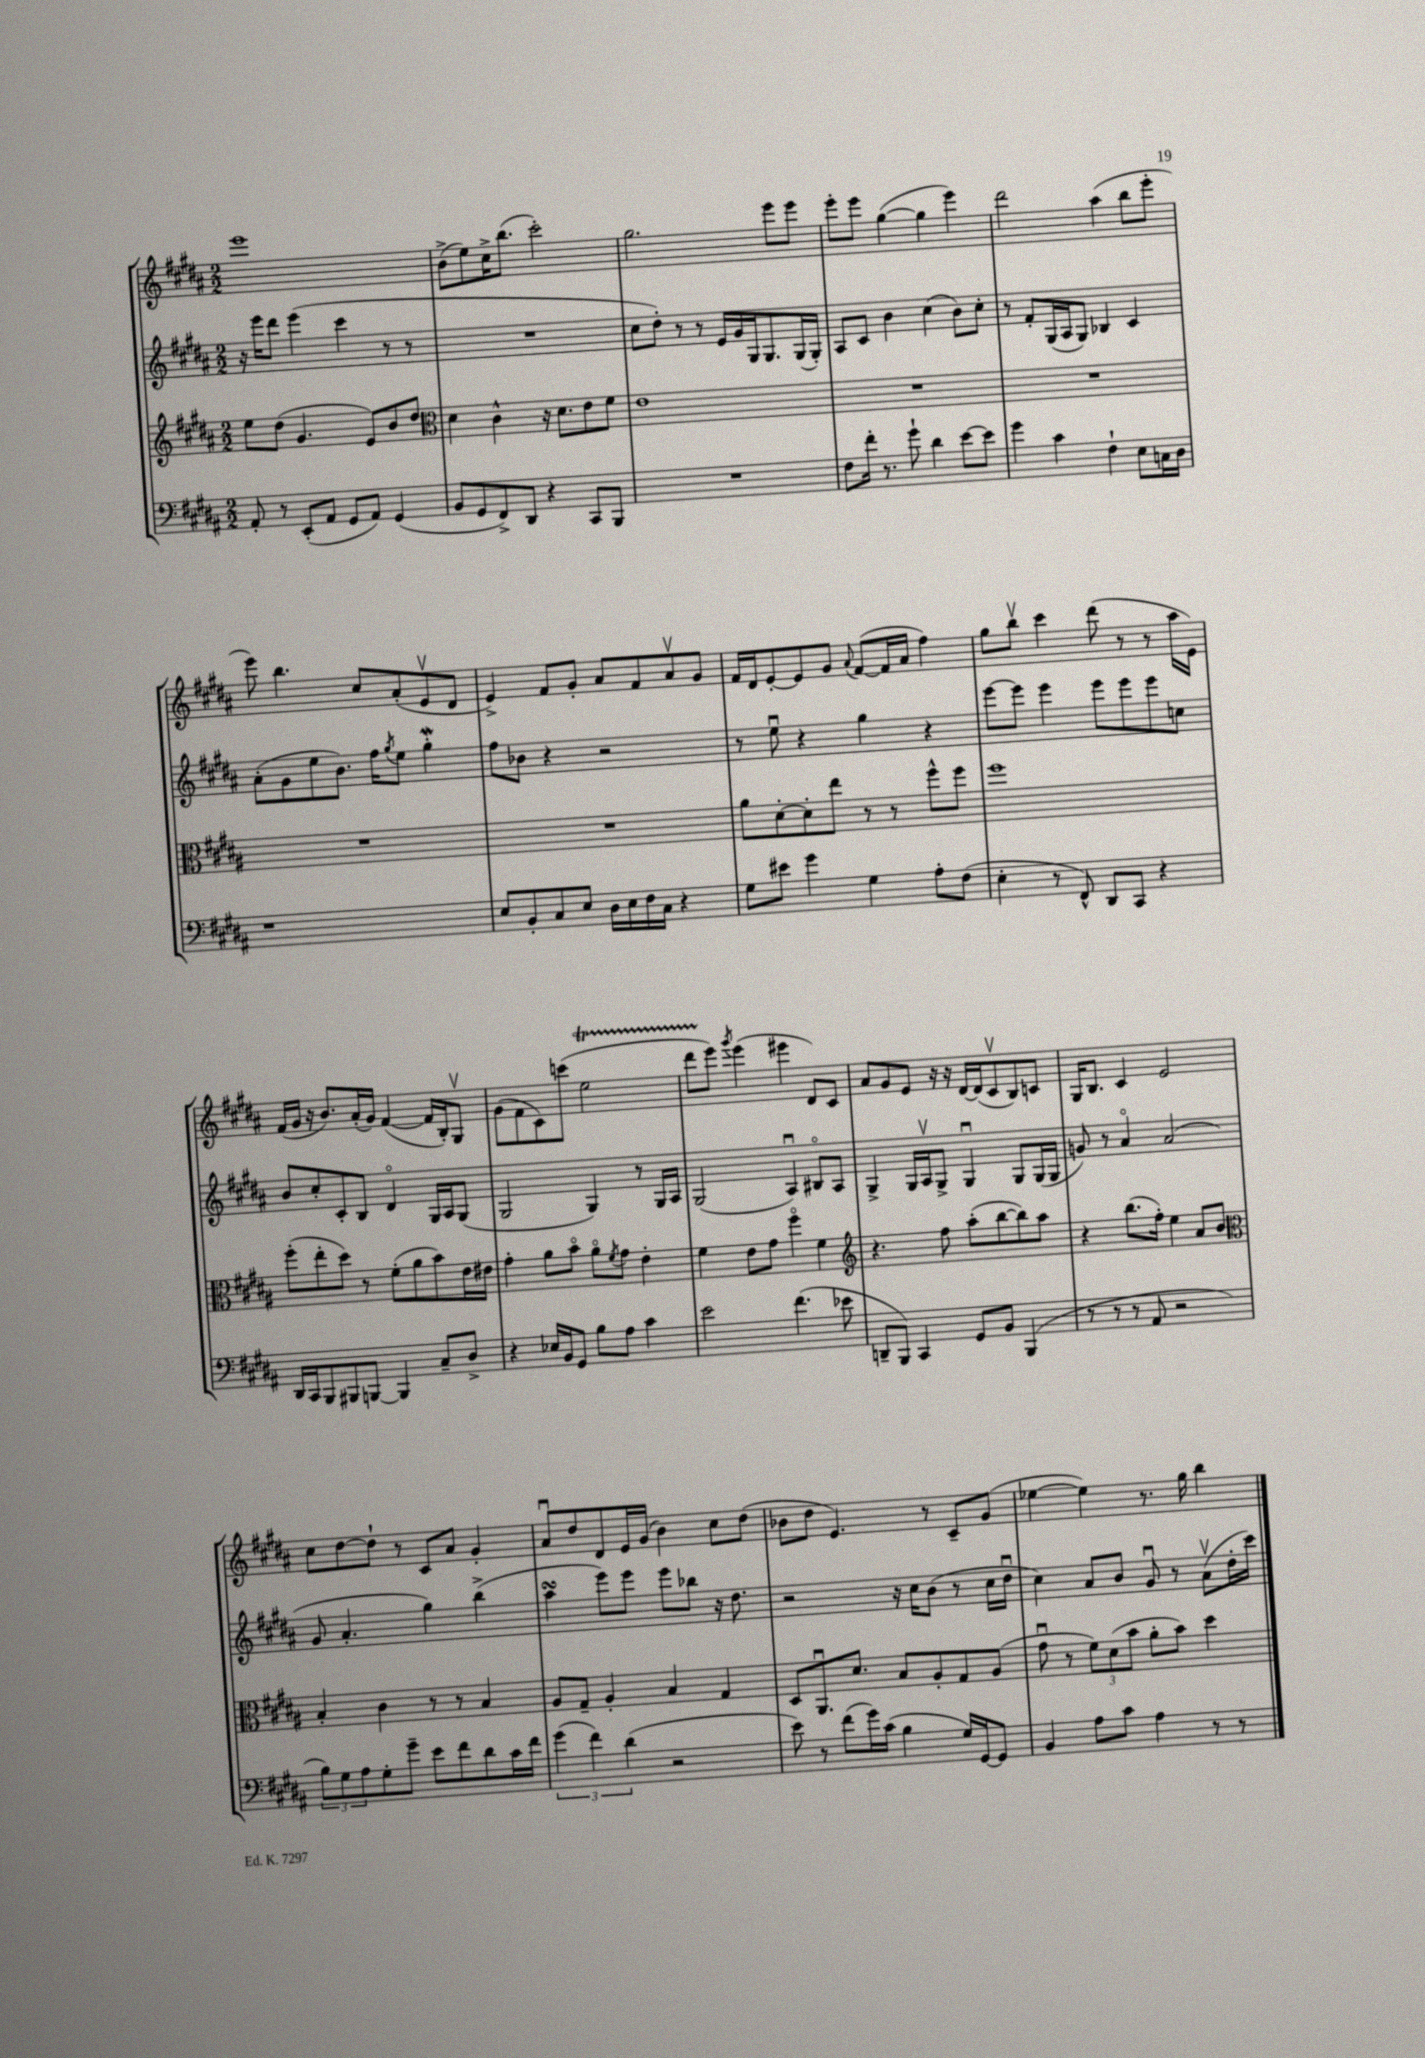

**kern	**kern	**kern	**kern
*part4	*part3	*part2	*part1
*staff4	*staff3	*staff2	*staff1
*clefF4	*clefG2	*clefG2	*clefG2
*k[f#c#g#d#a#]	*k[f#c#g#d#a#]	*k[f#c#g#d#a#]	*k[f#c#g#d#a#]
*M2/2	*M2/2	*M2/2	*M2/2
=68	=68	=68	=68
8AA#'/	8ee\L	16r	1eee
.	.	16eee\KL	.
8r	(8dd#\J	8ddd#\J	.
(8EE'/L	4.g#/	(4eee\	.
8AA#/J	.	.	.
8GG#/L	.	4ccc#\	.
8AA#/J)	8e/L)	.	.
(4GG#/	8b/	8r	.
.	8dd#/J	8r	.
=69	=69	=69	=69
*	*clefC3	*	*
8BB/L	4d#\	1r	(8b^\L
8GG#/	.	.	8ee\)
8FF#^/)	4c#^^\	.	16cc#^\K
.	.	.	(8.bb\J
8DD#/J	.	.	.
4r	16r	.	2ccc#'\)
.	8.d#\L	.	.
8CC#/L	8e\	.	.
8BBB/J	8f#\J	.	.
=70	=70	=70	=70
1r	1e	8cc#\L	2.gg#\
.	.	8dd#'\J)	.
.	.	8r	.
.	.	8r	.
.	.	16e/LL	.
.	.	16g#/	.
.	.	16G#/J	.
.	.	8.G#/	.
.	.	.	8eee\L
.	.	(16G#/L	8eee\J
.	.	16G#'/JJ)	.
=71	=71	=71	=71
8F#\L	1r	8A#/L	8eee'\L
16f#'\Jk	.	8c#/J	8eee\J
8.r	.	.	.
.	.	4b\	([4gg#\
8g#`\	.	.	.
4d#\	.	(4cc#\	4gg#\]
[8e\L	.	8b\L)	4eee\)
8e\J]	.	8cc#'\J	.
=72	=72	=72	=72
4g#\	1r	8r	2ddd#\
.	.	8f#'/L	.
4c#\	.	(16G#/L	.
.	.	16A#/J	.
.	.	8G#/J)	.
4F#`\	.	4B-X/	(4aa#\
8E\L	.	4c#/	8bb\L
16Cn\L	.	.	8eee'\J
16D#\JJ	.	.	.
!!LO:LB:g=z
=73	=73	=73	=73
1r	1r	(8a#'\L	8eee\)
.	.	8g#\	4.bb\
.	.	8ee\	.
.	.	8.b\J)	.
.	.	.	8cc#/L
.	.	16ff#\KL	.
.	.	8qgg#/	.
.	.	8ee\J	(8a#'/
.	.	4gg#W'\	8ev/
.	.	.	8d#/J
=74	=74	=74	=74
8E/L	1r	8ff#\L	4e^/)
8BB'/	.	8b-X\J	.
8C#/	.	4r	8f#/L
8E/J	.	.	8g#'/J
16D#\LL	.	2r	8a#/L
16E\	.	.	.
16F#\	.	.	8f#/
16C#\JJ	.	.	.
4r	.	.	8a#v/
.	.	.	8g#/J
=75	=75	=75	=75
8G#\L	8a#\L	8r	16f#/LL
.	.	.	16d#/J
8e#X\J	[8d#'\	8eeu\	[8e'/
4g#\	8d#'\]	4r	8e/]
.	8ee\J	.	8g#/J
.	.	.	8qqa#/
4G#\	8r	4gg#\	([8f#/L
.	8r	.	16f#/L]
.	.	.	16a#/JJ
8A#'\L	8ff#^^\L	4r	4ff#\)
(8F#\J	8ff#\J	.	.
=76	=76	=76	=76
4E'\	1ff#	[8eee\L	8gg#\L
.	.	8eee\J]	8bbv\J
8r	.	4eee\	4ccc#\
8FF#^^/)	.	.	.
8DD#/L	.	8eee\L	(8ddd#\
8CC#/J	.	8eee\	8r
4r	.	8eee\	8r
.	.	8ccn\J	16aa#\LL
.	.	.	16e\JJ)
!!LO:LB:g=z
=77	=77	=77	=77
16DD#/LL	(8ff#'\L	8b/L	(16f#/LL
16CC#/J	.	.	16g#/JJ
8BBB/	8ee'\	8cc#'/	16r
.	.	.	8.b/L)
8BBB#X/	8dd#\J)	8c#'/	.
[8BBBn/J	8r	8B/J	(16a#'/L
.	.	.	16g#/JJ)
4BBB/]	(8f#'\L	4d#/	([4f#/
.	8a#\	.	.
8C#~/L	8b\)	16G#/LL	16f#/LL]
.	.	16A#/J	16B'/J)
8D#^/J	16e\L	(8G#/J	8G#v/J
.	16e#X\JJ	.	.
=78	=78	=78	=78
4r	4g#'\	2G#/	(8g#\L
.	.	.	8f#\
16E-X/LL	8a#\L	.	8c#\)
16BB/J	.	.	.
8GG#/J	8b\J	.	(8cccn\J
8B\L	8a#\L	4G#/)	2eeT\
.	8qf#/	.	.
8A#\J	8g#\J	.	.
4c#\	4e'\	8r	.
.	.	16G#/LL	.
.	.	16A#/JJ	.
=79	=79	=79	=79
2e\	4f#\	(2G#/	8ddd#TTT\L
.	.	.	8eee\J)
.	.	.	8qggg#/
.	8e\L	.	(4eee\
.	8g#\J	.	.
(4.f#\	4ff#\	4A#u/)	4eee#X\
.	4f#\	8B#X/L	8d#/L)
8e-X\	.	8A#/J	8c#/J
=80	=80	=80	=80
*	*clefG2	*	*
8DDn~/L	4.r	4G#^/	8a#/L
8BBB/J)	.	.	8g#/
4CC#/	.	16G#/LL	8e/J
.	.	16A#v/J	.
.	8ff#\	8G#^/J	16r
.	.	.	16r
8GG#/L	(8aa#'\L	4G#u/	[16d#/LL
.	.	.	(16d#/J]
8BB/J	[8bb\	.	8c#v/
(4BBB/	8bb\])	8G#/L	8B/)
.	8aa#\J	(16G#/L	8cn/J
.	.	16G#/JJ	.
=81	=81	=81	=81
8r	4r	8gn/)	16G#/KL
.	.	.	8.B/J
8r	.	8r	.
8r	(8.bb\L	4a#/	4c#/
8AA#/	.	.	.
.	16ff#'\Jk)	.	.
2r	4ee\	(2a#/	2e/
.	8a#/L	.	.
.	8b/J	.	.
!!LO:LB:g=z
=82	=82	=82	=82
*	*clefC3	*	*
12B\L)	4B'/	8g#/	8cc#\L
12G#\	.	.	.
.	.	4.a#'/	[8dd#\
12A#\	.	.	.
8G#'\	4c#\	.	8dd#`\J]
8g#~\J	.	.	8r
8e\L	8r	4gg#\)	8c#/L
8f#\	8r	.	8a#/J
8d#\	4B/	(4bb^\	4g#'/
16c#\L	.	.	.
16f#\JJ	.	.	.
=83	=83	=83	=83
(6g#\	8A#/L	4aa#sSsS\	8a#u/L
.	8G#~/J	.	8dd#/
6f#\)	.	.	.
.	4A#'/	8eee\L)	8d#/
(6d#\	.	.	.
.	.	8eee\J	16e/L
.	.	.	(16g#/JJ
2r	4B/	8eee\L	4b\)
.	.	8bb-X\J	.
.	4G#/	16r	8cc#\L
.	.	8.dd#\	.
.	.	.	(8dd#\J
=84	=84	=84	=84
8e\)	8D#/L	2r	8b-X\L
8r	8.AA#u/	.	8dd#\J
(8f#\L	.	.	4.e/)
.	8.d#/J	.	.
16g#\L)	.	.	.
(16c#\JJ	.	.	.
4B\	8B/L	16r	.
.	.	16cc#\KL	.
.	8A#'/	(8b\J	8r
16G#/LL)	8G#/	8r	8c#~/L
[16GG#/J	.	.	.
8GG#/J]	(8A#/J	16cc#\LL	(8g#/J
.	.	16dd#u\JJ	.
=85	=85	=85	=85
4BB/	8g#u\	4cc#\)	[4ee-X\
.	8r	.	.
8A#\L	12f#\L)	8a#/L	4ee-\])
.	(12d#\	.	.
8c#\J	.	8b/J	.
.	12b\J	.	.
4A#\	8a#'\L	8g#u/	8.r
.	8b\J)	8r	.
.	.	.	16gg#\
8r	4dd#\	(8a#v\L	4bb\
8r	.	16dd#'\L	.
.	.	16ccc#\JJ)	.
==	==	==	==
*-	*-	*-	*-
